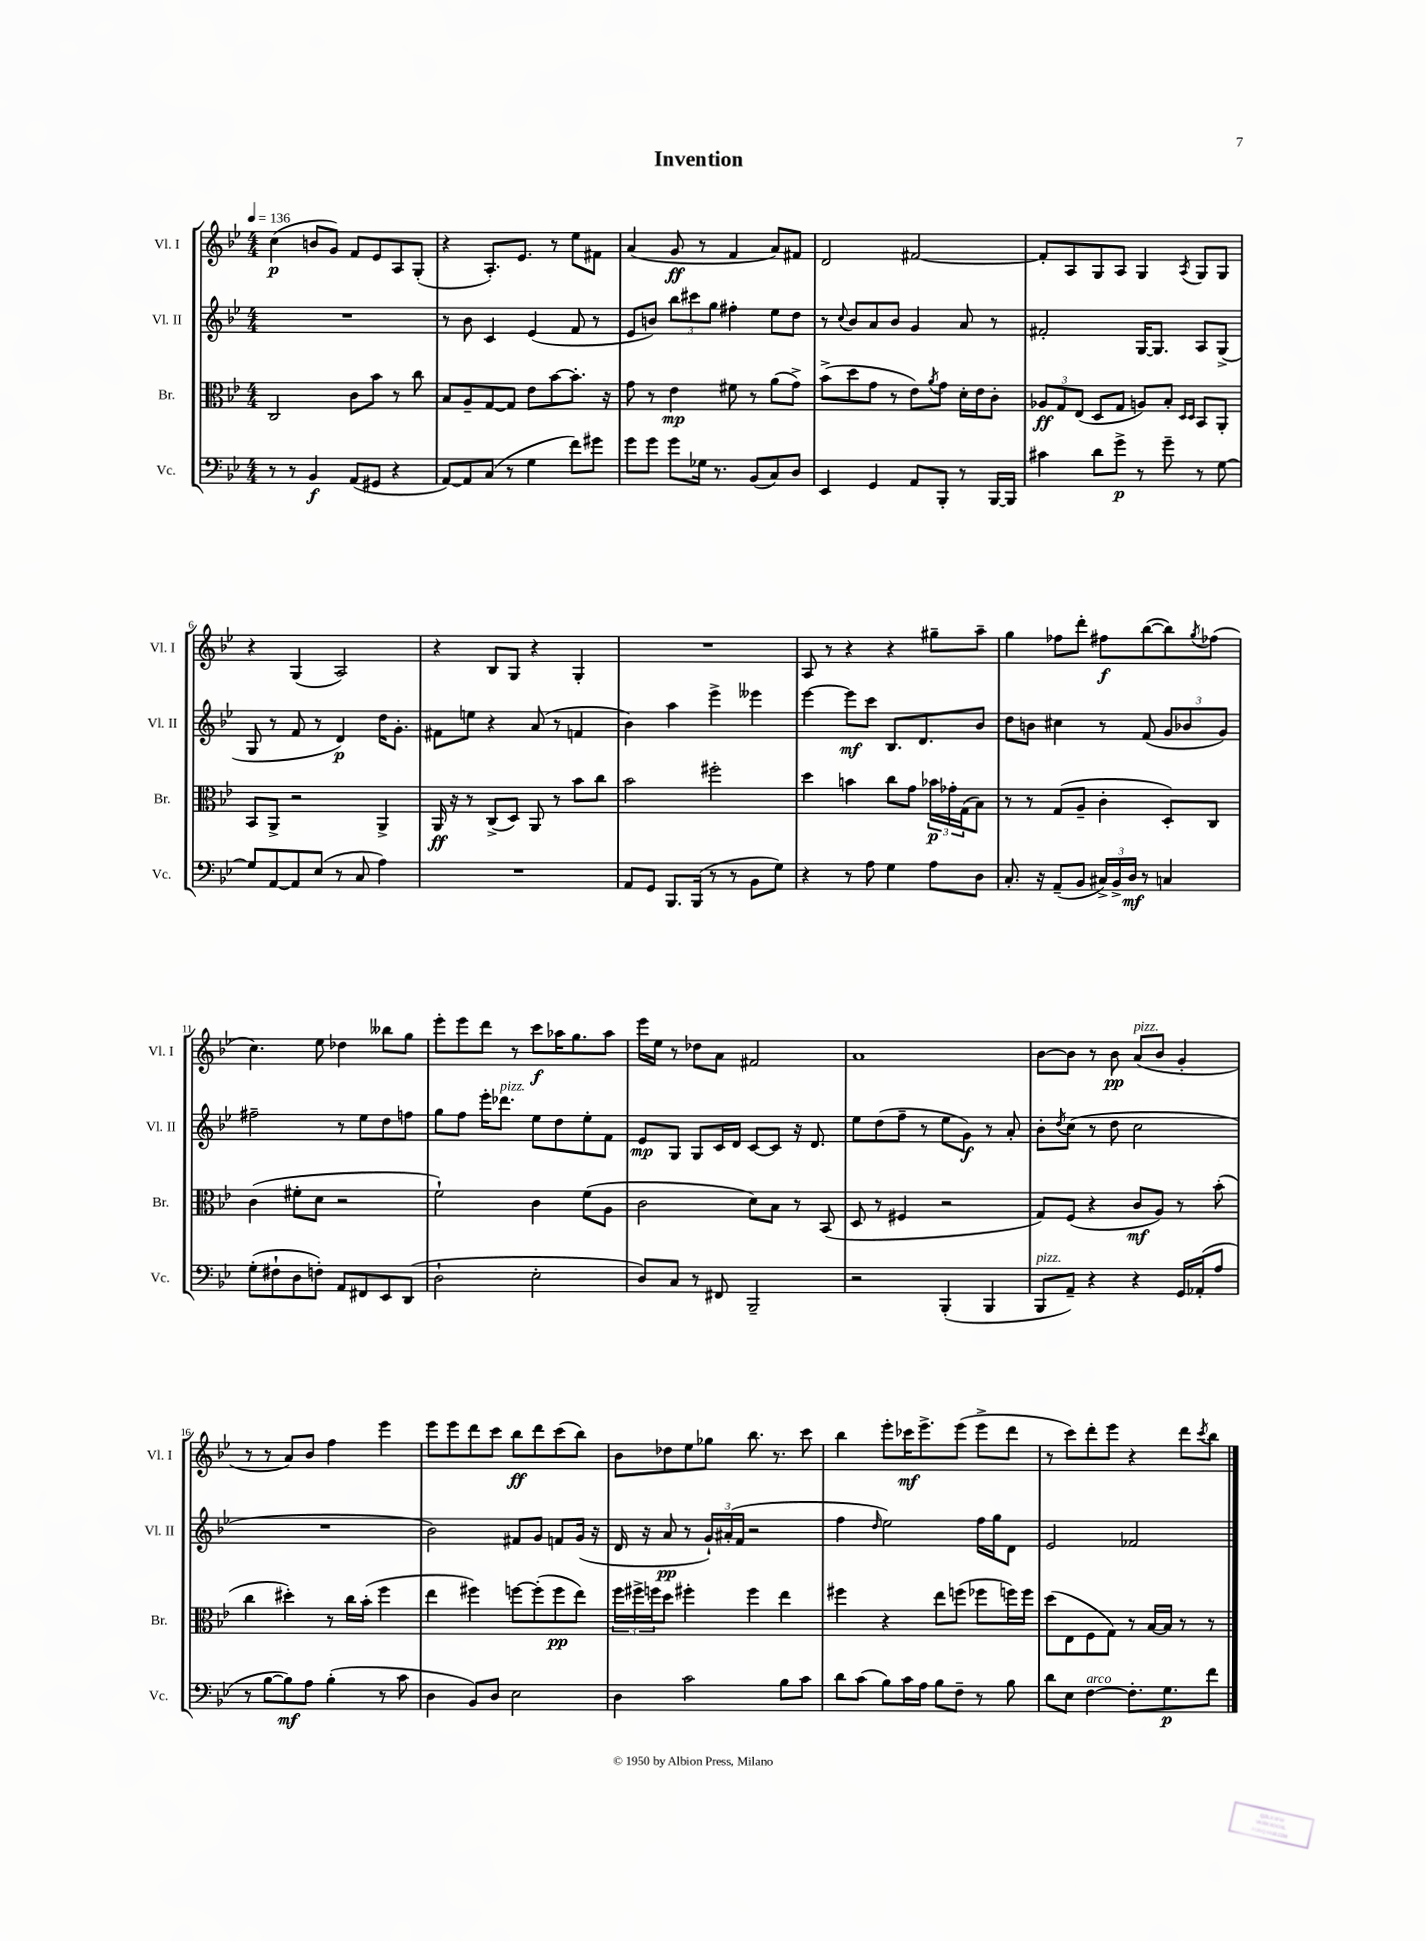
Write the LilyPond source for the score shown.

\header { title = "Invention" }
<<
\new StaffGroup <<
\new Staff = "s0" \with { instrumentName = "Vl. I" shortInstrumentName = "Vl. I" } {
    \clef treble \key bes \major \numericTimeSignature \time 4/4 \tempo 4 = 136
    c''4\p( b'8 g'8) f'8 ees'8 a8 g8-.( |
    r4 a8.-.) ees'8. r8 ees''8 fis'8 |
    a'4( g'8\ff r8 f'4 a'8) fis'8 |
    d'2 fis'2~ |
    fis'8-. a8 g8 a8 g4 \acciaccatura { a8 } g8 g8 |
    r4 g4( a2) |
    r4 bes8 g8 r4 g4-. |
    R1 |
    a8 r8 r4 r4 gis''8-- a''8-- |
    g''4 fes''8 d'''8-. fis''8\f bes''8~( bes''8) \acciaccatura { g''8 } fes''8( |
    c''4.) ees''8 des''4 beses''8 g''8 |
    ees'''8-. ees'''8 d'''8 r8 c'''8\f aes''16 g''8. aes''8 |
    ees'''16 ees''16 r8 des''8 a'8 fis'2 |
    a'1 |
    bes'8~ bes'8 r8 bes'8\pp a'8^\markup { \italic "pizz." }( bes'8 g'4-. |
    r8 r8 a'8) bes'8 f''4 ees'''4 |
    ees'''8 ees'''8 d'''8 c'''8 bes''8\ff d'''8 c'''8( bes''8) |
    bes'8 des''8 ees''8 ges''8 bes''8. r8. c'''8 |
    bes''4 ees'''8-. ces'''16\mf ees'''8.-> ees'''8( ees'''8-> d'''8 |
    r8 c'''8) d'''8-. ees'''8 r4 d'''8 \acciaccatura { c'''8 } bes''8 \bar "|." |
}
\new Staff = "s1" \with { instrumentName = "Vl. II" shortInstrumentName = "Vl. II" } {
    \clef treble \key bes \major \numericTimeSignature \time 4/4
    R1 |
    r8 bes'8 c'4 ees'4( f'8 r8 |
    ees'8 b'8) \tuplet 3/2 { bes''8 cis'''8 g''8 } fis''4-. ees''8 d''8 |
    r8 \appoggiatura { c''8 } bes'8 a'8 bes'8 g'4 a'8 r8 |
    fis'2-. g16~ g8. a8 g8->( |
    g8 r8 f'8 r8 d'4\p) d''16 g'8.-. |
    fis'8 e''8 r4 a'8( r8 f'4 |
    bes'4) a''4 ees'''4-> eeses'''4 |
    ees'''4~ ees'''8\mf c'''8 bes8. d'8. bes'8 |
    d''8 b'8 cis''4 r8 f'8( \tuplet 3/2 { g'8 bes'8 g'8) } |
    fis''2-- r8 ees''8 d''8 f''8 |
    g''8 f''8 ees'''16-. des'''8.^\markup { \italic "pizz." } ees''8 d''8 ees''8-. f'8 |
    ees'8\mp g8 g8 c'16 d'16 c'8~ c'8 r16 d'8. |
    ees''8 d''8( f''8-- r8 ees''8 g'8\f) r8 a'8-. |
    bes'8-. \acciaccatura { d''8 } c''8( r8 d''8 c''2 |
    R1 |
    bes'2) fis'8 g'8 f'8 g'16( r16 |
    d'16 r16 a'8\pp r8 \tuplet 3/2 { g'16-!) ais'16-.( f'16 } r2 |
    f''4 \grace { d''16 } ees''2) f''16 g''16 d'8 |
    ees'2 fes'2 \bar "|." |
}
\new Staff = "s2" \with { instrumentName = "Br." shortInstrumentName = "Br." } {
    \clef alto \key bes \major \numericTimeSignature \time 4/4
    c2 c'8 bes'8 r8 c''8 |
    bes8 a8-- g8~ g8 ees'8 bes'8~ bes'8.-. r16 |
    g'8 r8 ees'4\mp fis'8 r8 a'8( g'8->) |
    bes'8->( d''8 g'8 r8 ees'8) \acciaccatura { a'8 } g'8 d'16-. ees'16 c'8-. |
    \tuplet 3/2 { aes8\ff g8 ees8( } d8 g8 a8) bes8-. \grace { d16 d16 } bes,8 a,8-. |
    bes,8 a,8-> r2 a,4-> |
    a,16\ff r16 r8 c8->( d8) a,8 r8 bes'8 c''8 |
    bes'2 fis''2-. |
    d''4 b'4 c''8 g'8 \tuplet 3/2 { bes'16\p ges'16-. g16( } bes8) |
    r8 r8 g8( a8-- c'4-. d8-.) c8 |
    c'4( fis'8-. d'8 r2 |
    f'2-!) c'4 f'8( a8 |
    c'2 d'8) bes8 r8 bes,8( |
    d8 r8 fis4 r2 |
    g8) f8( r4 c'8\mf a8) r8 bes'8-.( |
    c''4 dis''4-.) r8 c''16 bes'16-.( f''4 |
    ees''4 fis''4) f''8~ f''8-.( f''8\pp ees''8) |
    \tuplet 3/2 { f''16 fis''16-> f''16 } d''8 fis''4-. fis''4 ees''4 |
    fis''4 r4 ees''8 f''8( fes''8 f''16) f''16 |
    d''8( ees8 f8 g8) r8 bes16~ bes16 r8 r8 \bar "|." |
}
\new Staff = "s3" \with { instrumentName = "Vc." shortInstrumentName = "Vc." } {
    \clef bass \key bes \major \numericTimeSignature \time 4/4
    r8 r8 bes,4\f a,8( gis,8 r4 |
    a,8~) a,8 c8( r8 g4 f'8) gis'8 |
    g'8 g'8 g'8 ges16 r8. bes,8( c8) d8 |
    ees,4 g,4 a,8 bes,,8-. r8 bes,,16~ bes,,16 |
    cis'4 d'8 g'8->\p r8 g'8-- r8 g8~ |
    g8 a,8~ a,8 ees8( r8 c8 a4) |
    R1 |
    a,8 g,8 bes,,8. bes,,16( r8 r8 bes,8 g8) |
    r4 r8 a8 g4 a8 d8 |
    c8.-. r16 a,8--( bes,8 \tuplet 3/2 { cis16->) bes,16-> d16\mf } r8 c4 |
    g8-.( fis8-! d8 f8-.) a,8 fis,8 ees,8 d,8( |
    d2-! ees2-. |
    d8) c8 r8 fis,8 bes,,2-- |
    r2 bes,,4-.( bes,,4 |
    bes,,8^\markup { \italic "pizz." } a,8--) r4 r4 g,16 aes,16-.( a8 |
    r8 bes8~ bes8\mf) a8 bes4-.( r8 c'8 |
    d4 bes,8) d8 ees2 |
    d4 c'2 bes8 c'8 |
    d'8 c'8( bes8) c'16 a16 bes8 f8-- r8 bes8 |
    d'8 ees8 f4~^\markup { \italic "arco" } f8.-. g8.\p f'8 \bar "|." |
}
>>
>>
